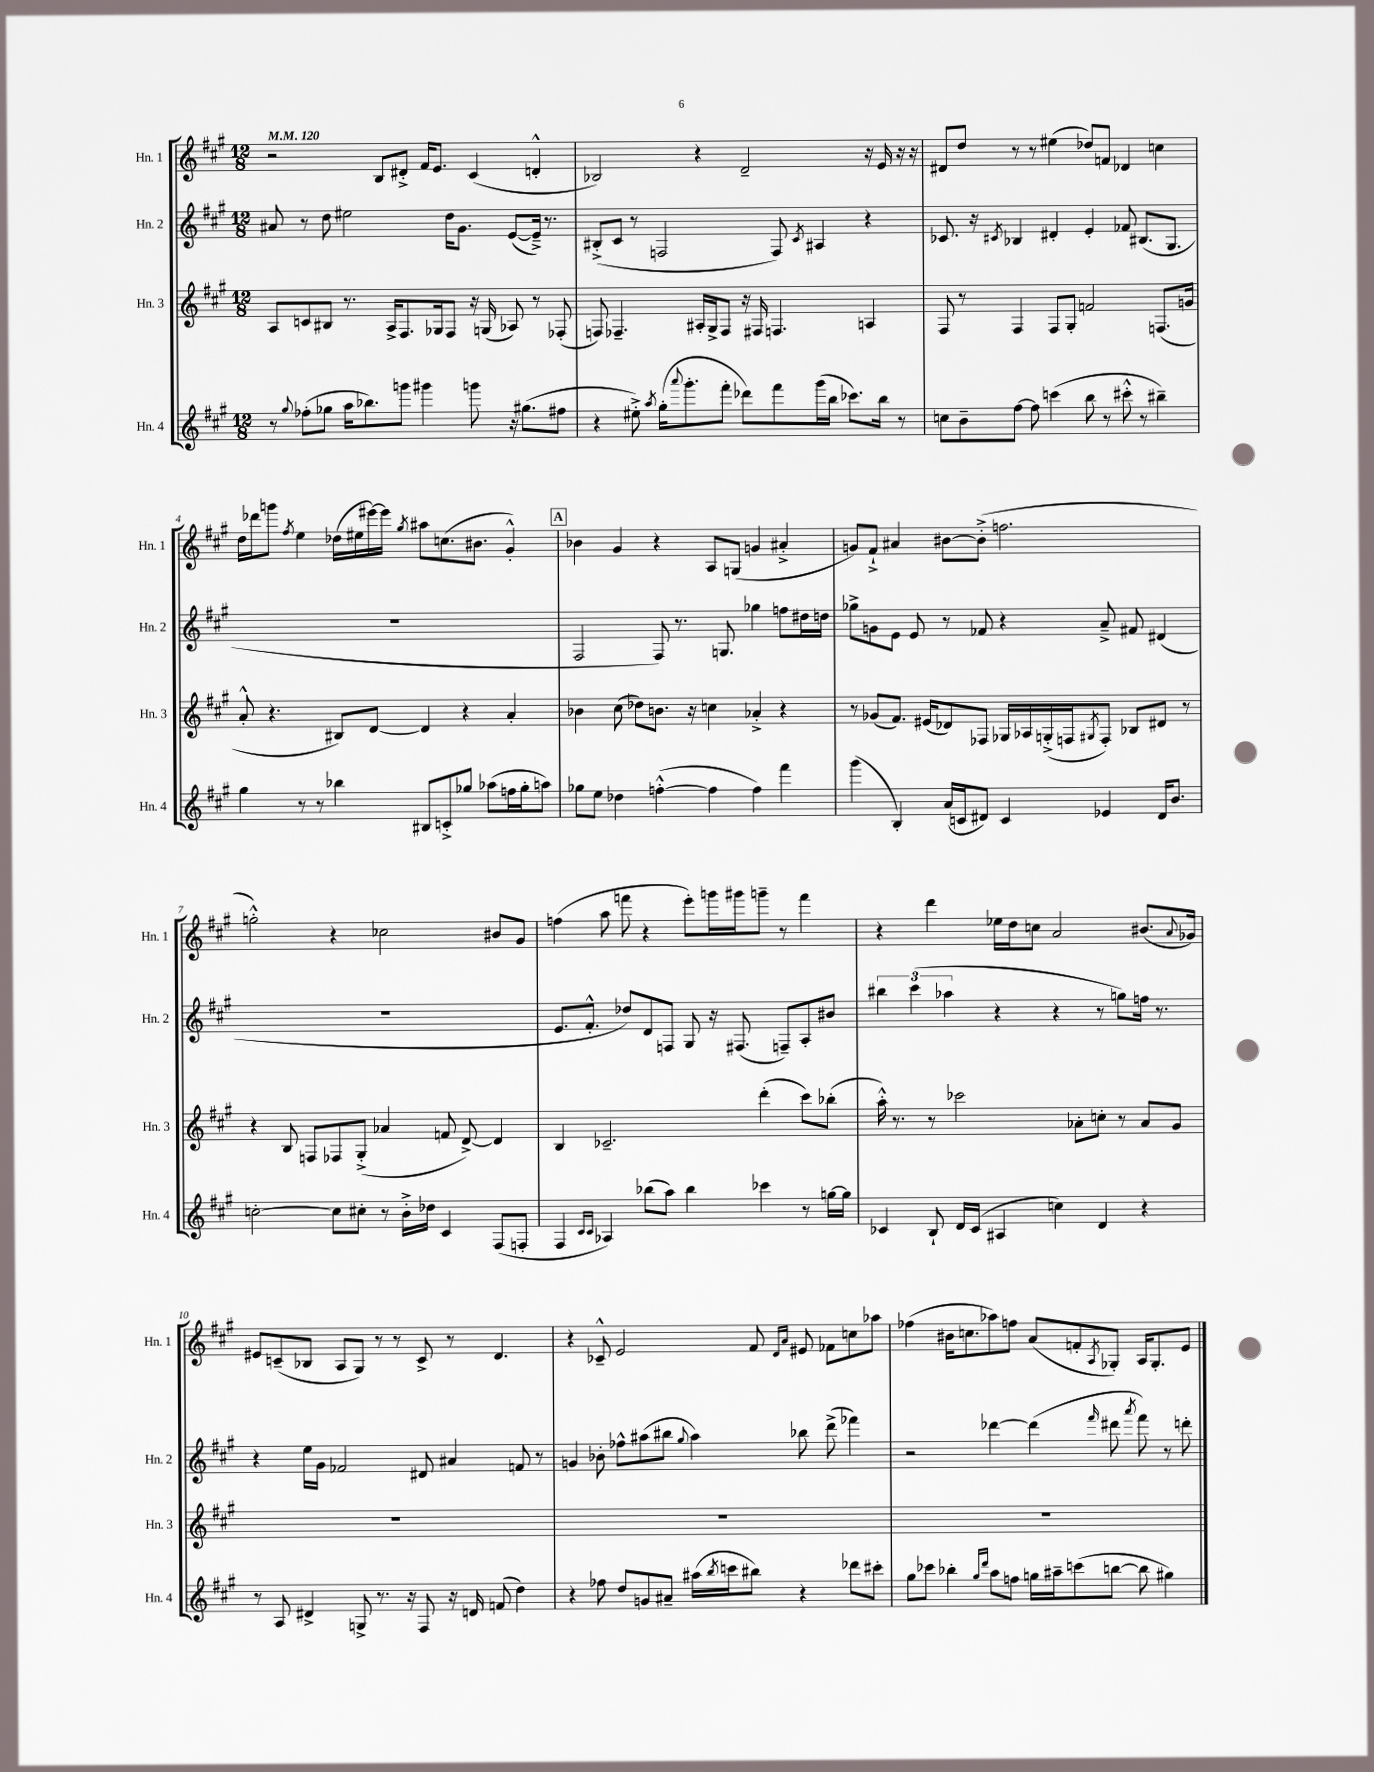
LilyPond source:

<<
\new StaffGroup <<
\new Staff = "s0" \with { instrumentName = "Hn. 1" shortInstrumentName = "Hn. 1" } {
    \clef treble \key a \major \numericTimeSignature \time 12/8 \tempo 4 = 120
    r2 b8 dis'8-.-> fis'16 e'8. cis'4( d'4-.-^ |
    bes2) r4 d'2-- r16 e'16 r16 r16 |
    dis'8 d''8 r8 r8 eis''4( des''8) f'8 des'4 c''4 |
    d''16 des'''16 g'''8 \acciaccatura { fis''8 } e''4 des''16( eis''16 eis'''16~) eis'''16 \acciaccatura { gis''8 } ais''8 c''8.( bis'8. gis'4-.-^) |
    \mark \markup { \box "A" } bes'4 gis'4 r4 a8 g8( g'4 ais'4-.-> |
    g'8) fis'8-!-> ais'4 bis'8~ bis'8-.->( f''2. |
    g''2-.-^) r4 ces''2 bis'8 gis'8 |
    f''4( a''8 f'''8 r4 e'''8-.) g'''16 gis'''16 g'''8-- r8 f'''4 |
    r4 d'''4 ees''16 d''16 c''8 a'2 bis'8.( \appoggiatura { a'8 } ges'16) |
    eis'8 c'8--( bes8 a8 gis8) r8 r8 c'8-> r8 d'4. |
    r4 ces'8---^ e'2 fis'8 \grace { d'16 a'16 } eis'8 fes'8 c''8 aes''8 |
    fes''4( bis'16 c''8. aes''8) f''8 a'8( f'8-. \acciaccatura { a8 } ges8-.) a16 ges8.-. e'8 \bar "|." |
}
\new Staff = "s1" \with { instrumentName = "Hn. 2" shortInstrumentName = "Hn. 2" } {
    \clef treble \key a \major \numericTimeSignature \time 12/8
    ais'8 r8 d''8 eis''2 d''16 gis'8. e'8~( e'16--->) r8. |
    bis8-.->( cis'8 r8 f2 f8) \acciaccatura { cis'8 } ais4 r4 |
    ces'8. r16 \acciaccatura { cis'8 } bes4 dis'4-. e'4-. fes'8 bis8.( gis8. |
    R1. |
    \mark \markup { \box "A" } fis2 fis8) r8. g8. ges''4 f''8 dis''16 d''16 |
    ges''8-> g'8 e'8 e'8 r8 fes'8 r4 a'8---> fis'8 dis'4( |
    R1. |
    e'8. fis'8.-.-^ des''8) d'8 f8 gis8 r16 fis8.( f8--) a8-. bis'8 |
    \tuplet 3/2 { bis''4 cis'''4( aes''4 } r4 r4 r8 g''8) f''16 r8. |
    r4 e''16 gis'16 fes'2 dis'8 ais'4 f'8 r8 |
    g'4 bes'8-. fes''8-^ ais''8( bis''8 \appoggiatura { gis''8 } ais''4) bes''8 d'''8->( fes'''4) |
    r2 des'''4~ des'''4( \grace { fis'''16 } dis'''8 \acciaccatura { a'''8 } fis'''8) r8 d'''8-. \bar "|." |
}
\new Staff = "s2" \with { instrumentName = "Hn. 3" shortInstrumentName = "Hn. 3" } {
    \clef treble \key a \major \numericTimeSignature \time 12/8
    a8 c'8 bis8 r8. a16-> fis8. ges16 fis8 r16 g16( aes8) r8 fes8-.( |
    f8) fes4.-- ais16-. gis16-> fes8 r16 fis16 f4. a4 |
    fis8 r8 fis4 fis8 gis8-. f'2 f8.( g'16 |
    a'8-.-^ r4. bis8) d'8~ d'4 r4 a'4-. |
    \mark \markup { \box "A" } bes'4 cis''8( des''8) b'8. r16 c''4 aes'4-.-> r4 |
    r8 ges'8( fis'8.) eis'16( des'8) fes8 ges16 aes16 g16-.->( f16 \acciaccatura { gis8 } f8-.) bes8 dis'8 r8 |
    r4 b8 f8 fes8 gis8-.->( aes'4 f'8 d'8~->) d'4 |
    b4 ces'2.-- d'''4-.( cis'''8) bes''8-.( |
    a''16-.-^) r8. r8 ces'''2 aes'8-. c''8-. r8 aes'8 gis'8 |
    R1. |
    R1. |
    R1. \bar "|." |
}
\new Staff = "s3" \with { instrumentName = "Hn. 4" shortInstrumentName = "Hn. 4" } {
    \clef treble \key a \major \numericTimeSignature \time 12/8
    r8 \appoggiatura { gis''8 } fes''8-.( ges''8 a''16 bes''8.) g'''8 gis'''4 g'''8 r16 gis''8.( fis''8 |
    r4 eis''8-.->) \acciaccatura { a''8 } gis''16-.( \appoggiatura { a'''8 } gis'''8.-. fis'''8-. des'''8) fis'''8 gis'''16( b''16 ces'''8.) b''16 r8 |
    c''8 b'8-- fis''8~ fis''8 c'''4( b''8 r8 cis'''8-.-^ r8 bis''4--) |
    gis''4 r8 r8 bes''4 bis8 c'8-.-> ges''8 aes''8( f''16 ges''16-. a''8) |
    \mark \markup { \box "A" } ges''8 e''8 des''4 f''4~-.-^( f''4 f''4) fis'''4 |
    gis'''4( b4-.) a'16( c'16 dis'8) c'4 ees'4 dis'16 b'8. |
    c''2~-. c''8 cis''8-. r8 b'16-.-> des''16 cis'4 fis8( f8-. |
    fis4 \grace { cis'16 cis'16 } aes4) bes''8( a''8) bes''4 ces'''4 r8 g''16~ g''16 |
    ces'4 b8-! d'16 ces'16( ais4 c''4) d'4 r4 |
    r8 a8 dis'4-> g8-> r8. r16 fis8 r16 d'16 f'8( d''4) |
    r4 fes''8 d''8 g'8 ais'8-- ais''16( \acciaccatura { b''8 } c'''16 bis''8) r4 des'''8 cis'''8-. |
    gis''8 ces'''8 bes''4-. \grace { gis''16 d'''16 } a''8 f''8 g''16 ais''16-- c'''8( b''8~ b''8 gis''4) \bar "|." |
}
>>
>>
